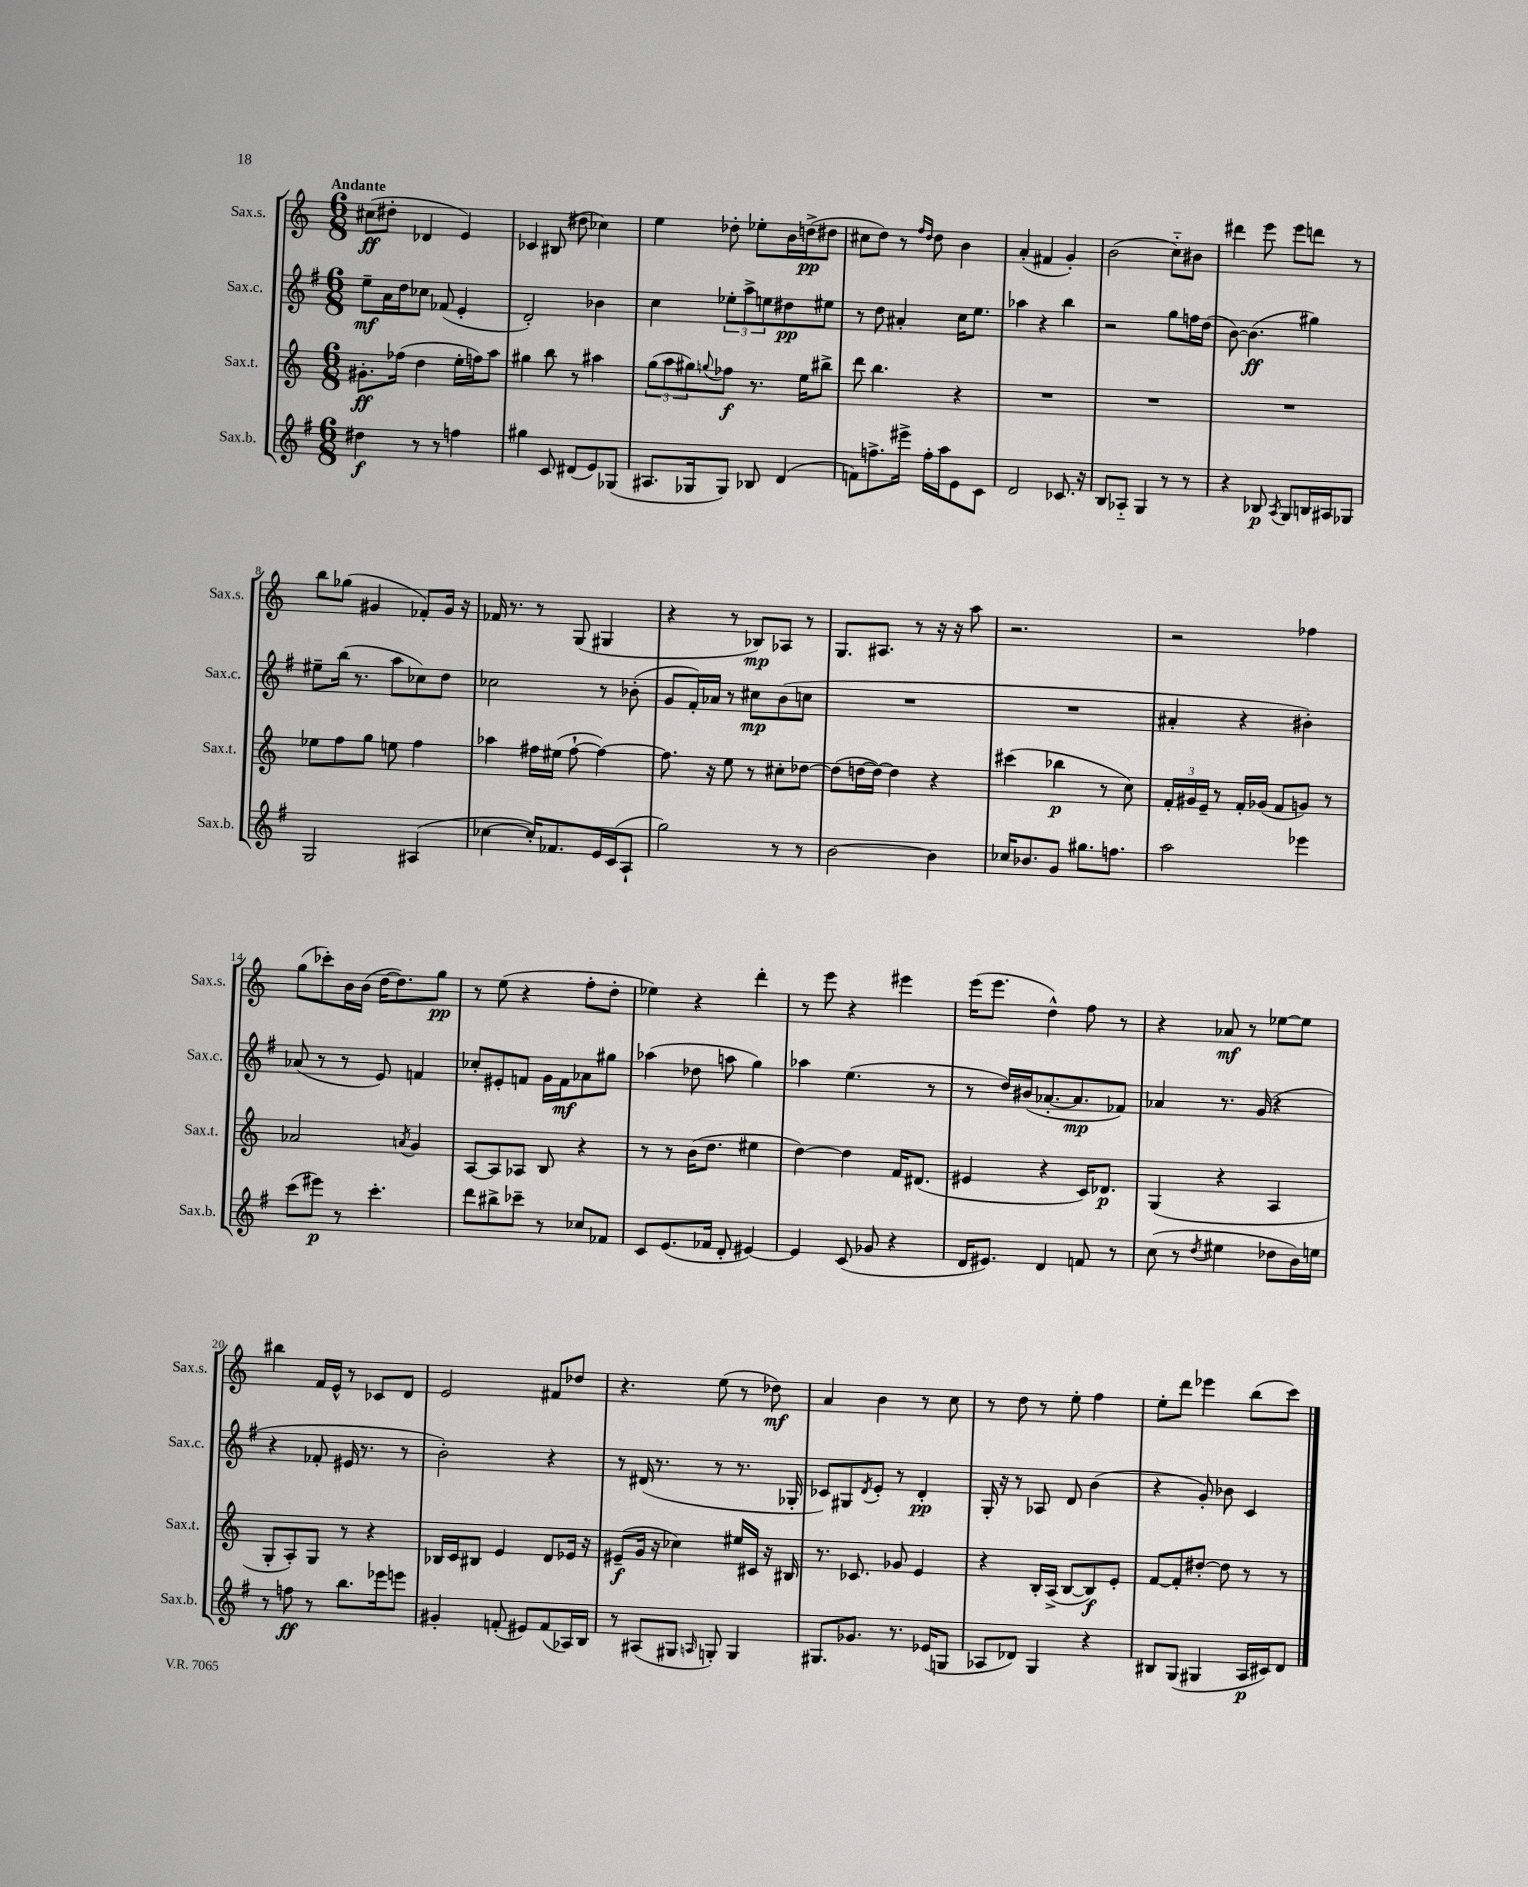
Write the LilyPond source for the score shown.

<<
\new StaffGroup <<
\new Staff = "s0" \with { instrumentName = "Sax.s." shortInstrumentName = "Sax.s." } {
    \clef treble \key c \major \numericTimeSignature \time 6/8 \tempo "Andante"
    cis''8\ff( dis''8-. des'4 e'4) |
    ces'4 bis8( dis''8 ces''4) |
    e''4 des''8-. ees''8-. b'16 d''16->\pp( dis''8 |
    cis''8 d''8) r8 \grace { f''16 d''16 } d''8 b'4 |
    a'4-.( fis'4 g'4-.) |
    b'2( c''8-_) bis'8 |
    dis'''4 e'''8 e'''8 d'''8 r8 |
    b''8 ges''8( gis'4 fes'8-.) gis'16 r16 |
    fes'16 r8. r8 g8( gis4 |
    r4 r8 bes8\mp) aes8 r8 |
    g8. ais8. r8 r16 r16 a''8 |
    r2. |
    r2 fes''4 |
    g''8( ces'''8-.) b'16 b'16( d''16~ d''8.) g''8\pp |
    r8 e''8( r4 f''8-. d''8-. |
    ees''4) r4 d'''4-. |
    r8 e'''8 r4 eis'''4 |
    e'''16( e'''8. d''4-^) f''8 r8 |
    r4 aes'8\mf r8 ees''8~ ees''8 |
    bis''4 f'16 e'16-^ r8 ces'8 d'8 |
    e'2 fis'8 des''8 |
    r4. e''8( r8 des''8\mf) |
    a'4 b'4 r8 c''8 |
    r8 d''8 r8 e''8-. f''4 |
    e''8-. d'''8 ees'''4 b''8( c'''8) \bar "|." |
}
\new Staff = "s1" \with { instrumentName = "Sax.c." shortInstrumentName = "Sax.c." } {
    \clef treble \key g \major \numericTimeSignature \time 6/8
    e''8--\mf a'16 d''16 ces''8 fes'8( e'4-. |
    d'2-.) bes'4 |
    c''4 \tuplet 3/2 { ees''8-. a''8-> e''8 } dis''8\pp eis''8 |
    r8 d''8 ais'4-. c''16 e''8. |
    aes''4 r4 b''4 |
    r2 g''8 f''16 d''16( |
    b'8~) b'4.\ff( gis''4) |
    eis''8-- b''16( r8. a''8 ces''8) d''8 |
    ces''2 r8 bes'8-.( |
    g'8 fis'16-.) aes'16 r8 cis''8\mp b'8( c''8 |
    R2. |
    R2. |
    ais'4-. r4 bis'4-.) |
    aes'8( r8 r8 e'8) f'4 |
    ces''8-. eis'8-. f'8 g'16 f'16\mf aes'8 gis''8 |
    aes''4( des''8 a''8 g''4) |
    aes''4 e''4.( r8 |
    r8 d''16) bis'16( aes'8.~-. aes'8.\mp fes'8) |
    aes'4 r8. g'16( r4 |
    r4 fes'8-. eis'16 r8. r8 |
    b'2-.) r4 |
    r8 dis'16( r8. r8 r8. ges16-. |
    ces'8) gis8 \acciaccatura { d'8 } e'8-. r8 d'4-.\pp |
    g16-. r16 r8 aes8 d'8 b'4( |
    r4 g'8-.) bes'8 c'4 \bar "|." |
}
\new Staff = "s2" \with { instrumentName = "Sax.t." shortInstrumentName = "Sax.t." } {
    \clef treble \key c \major \numericTimeSignature \time 6/8
    gis'8.-.\ff fes''16( d''4 e''16-. f''16) a''8 |
    gis''4 b''8 r8 ais''4 |
    \tuplet 3/2 { g''8( a''8 gis''8) } \appoggiatura { g''8 } fes''8\f r8. e''16 bis''8-> |
    d'''8 b''4. r4 |
    R2. |
    R2. |
    R2. |
    ees''8 f''8 g''8 e''8 f''4 |
    aes''4 fis''16 eis''16( fis''8~-! fis''4~) |
    fis''8. r16 e''8 r8 cis''8-. des''8~ |
    des''8( d''16~ d''16~) d''4 r4 |
    cis'''4( bes''4\p r8 c''8) |
    \tuplet 3/2 { f'16-. gis'16 e'16-- } r8 f'16-. ges'16( f'8 g'8) r8 |
    aes'2 \acciaccatura { a'8 } g'4 |
    a8~ a8 aes8 b8 r4 |
    r8 r8 b'16( d''8. eis''4 |
    d''4~) d''4 f'16 dis'8.( |
    eis'4 r4 c'16) des'8.\p |
    g4( r4 a4 |
    g8-. a8-.) g8 r8 r4 |
    bes16 c'16 bis8 e'4 d'8 ees'16 r16 |
    eis'8--\f( g'16 r16 ces''4) eis''16 cis'16 r16 bis16 |
    r8. ces'8. ges'8 e'4 |
    r4 b16-. a16->( b8~ b8\f) e'8-. |
    f'8~ f'8-. dis''8~-. dis''8 r8 r8 \bar "|." |
}
\new Staff = "s3" \with { instrumentName = "Sax.b." shortInstrumentName = "Sax.b." } {
    \clef treble \key g \major \numericTimeSignature \time 6/8
    dis''4\f r8 r8 f''4 |
    gis''4 c'8 dis'8( e'8) ges8( |
    ais8. ges16 ges8) bes8 d'4( |
    f'8) f''8.-> eis'''16-> f''16-. a''16 e'8 c'8 |
    d'2 ces'8. r16 |
    b8 aes8-_ g4 r8 r8 |
    r4 bes8\p \acciaccatura { a8 } g8 b16 ais16 ges8 |
    g2 ais4( |
    ces''4~ ces''16-.) fes'8. e'16 c'16( a8-! |
    g''2) r8 r8 |
    b'2~ b'4 |
    ces''16 bes'8. g'8 gis''8. f''8. |
    a''2 ees'''4 |
    c'''8( eis'''8\p) r8 c'''4.-. |
    d'''8 bis''8-> ces'''8-- r8 ces''8 fes'8 |
    c'8 e'8.( fes'16 d'8-. eis'4~) |
    eis'4 c'8( ges'8 r4 |
    d'16 eis'8.) d'4 f'8 r8 |
    c''8( r8 \acciaccatura { d''8 } eis''4 des''8 b'16) e''16 |
    r8 f''8\ff r8 b''8. ees'''16 e'''8 |
    gis'4-. f'8-.( eis'8) f'8( aes16) b16 |
    r8 ais8( gis8 \grace { a16 } g8-.) g4 |
    gis8. ges'8. r8. ees'16( g8 |
    aes8 des'8) g4 r4 |
    bis8 g8( gis4 a16\p cis'16) d'8 \bar "|." |
}
>>
>>
